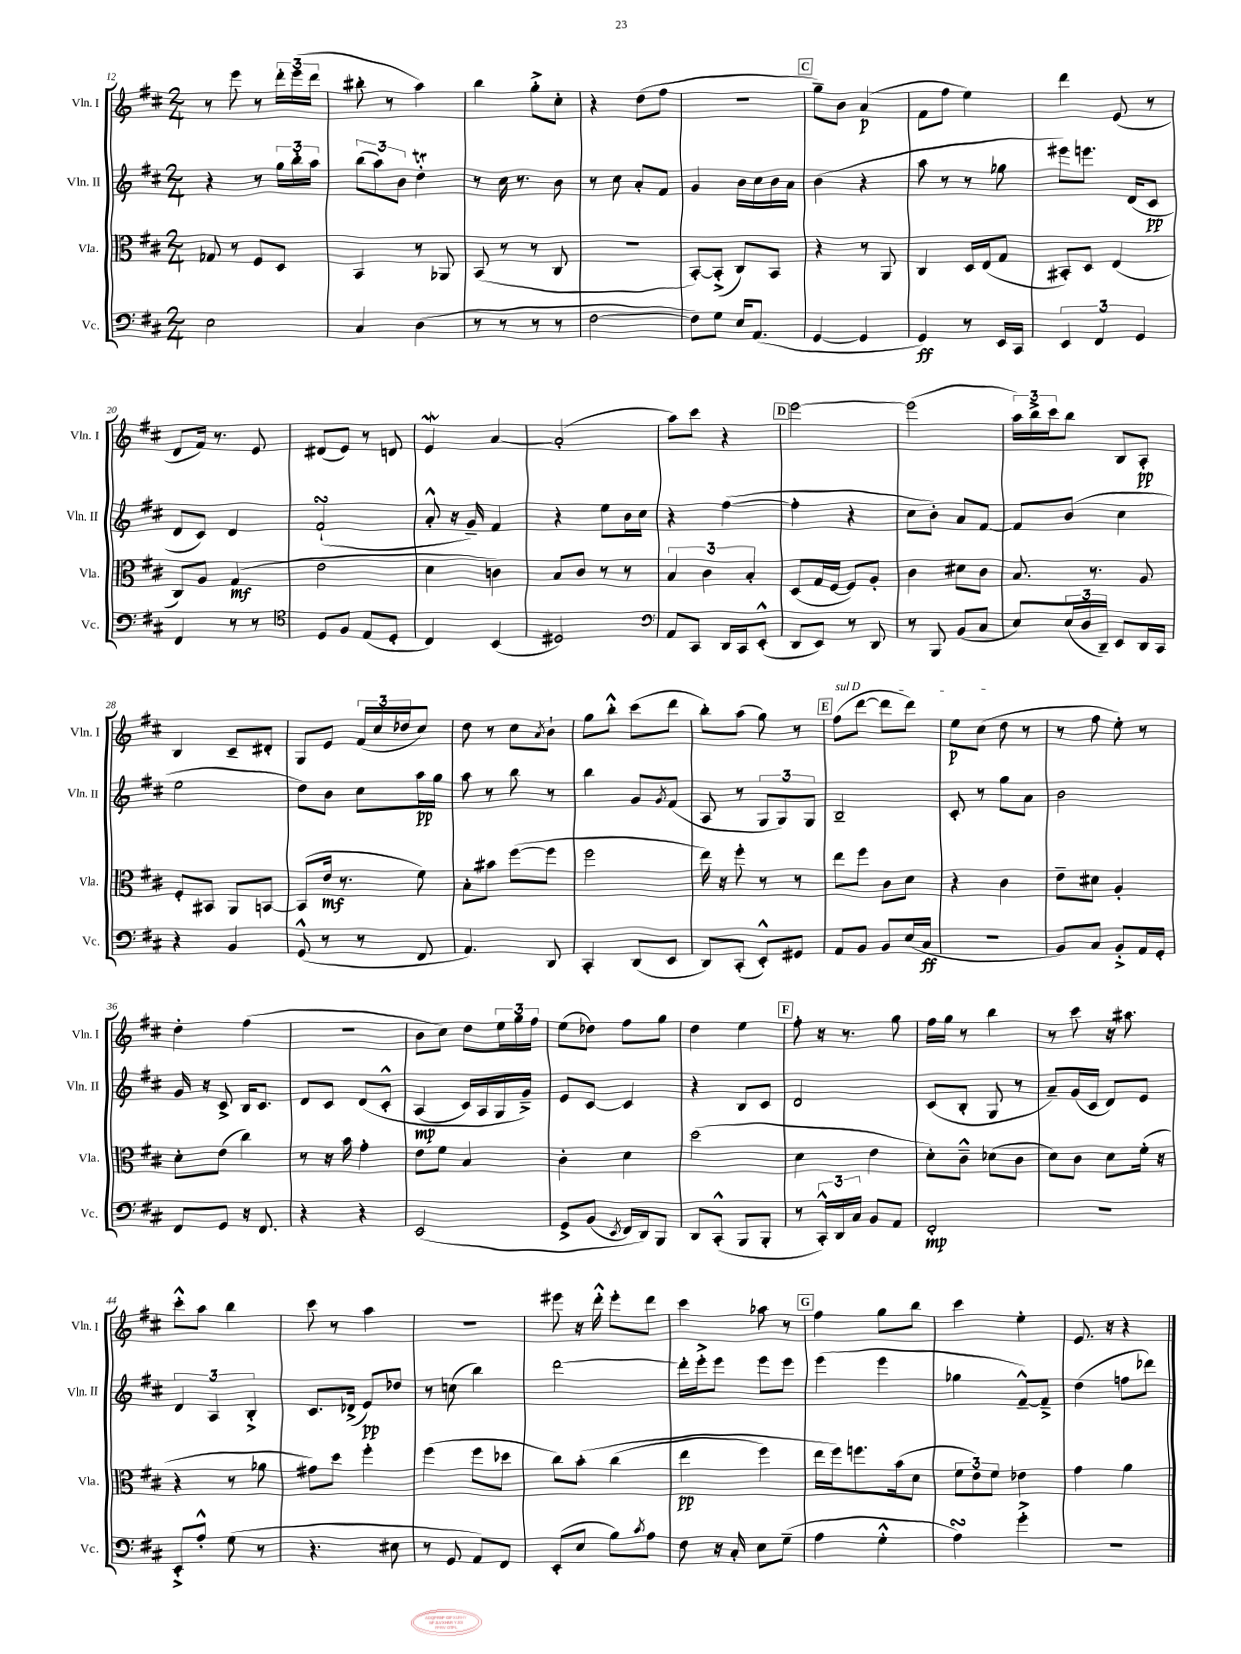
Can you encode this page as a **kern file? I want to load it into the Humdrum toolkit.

**kern	**dynam	**kern	**dynam	**kern	**dynam	**kern	**dynam
*part4	*part4	*part3	*part3	*part2	*part2	*part1	*part1
*staff4	*staff4	*staff3	*staff3	*staff2	*staff2	*staff1	*staff1
*I"Vc.	*	*I"Vla.	*	*I"Vln. II	*	*I"Vln. I	*
*I'Vc.	*	*I'Vla.	*	*I'Vln. II	*	*I'Vln. I	*
*clefF4	*	*clefC3	*	*clefG2	*	*clefG2	*
*k[f#c#]	*	*k[f#c#]	*	*k[f#c#]	*	*k[f#c#]	*
*M2/4	*	*M2/4	*	*M2/4	*	*M2/4	*
=12	=12	=12	=12	=12	=12	=12	=12
2E\	.	8G-X/	.	4r	.	8r	.
.	.	8r	.	.	.	8eee\	.
.	.	8F#/L	.	8r	.	8r	.
.	.	8D/J	.	24gg\LL	.	24ddd'\LL	.
.	.	.	.	24bb'\	.	(24eee\	.
.	.	.	.	24aa\JJ	.	24ddd\JJ	.
=13	=13	=13	=13	=13	=13	=13	=13
4C#/	.	4BB/	.	(12bb\L	.	8bb#X'\	.
.	.	.	.	12aa\)	.	.	.
.	.	.	.	.	.	8r	.
.	.	.	.	12b\J	.	.	.
(4D\	.	8r	.	4ddT'\	.	4aa\)	.
.	.	8AA-X/	.	.	.	.	.
=14	=14	=14	=14	=14	=14	=14	=14
8r	.	(8BB/	.	8r	.	4bb\	.
8r	.	8r	.	16cc#\	.	.	.
.	.	.	.	8.r	.	.	.
8r	.	8r	.	.	.	8gg'^\L	.
8r	.	8C#/	.	8b\	.	8cc#'\J	.
=15	=15	=15	=15	=15	=15	=15	=15
[2F#\	.	2r	.	8r	.	4r	.
.	.	.	.	8cc#\	.	.	.
.	.	.	.	8a'/L	.	(8dd\L	.
.	.	.	.	8f#/J	.	8ff#\J	.
=16	=16	=16	=16	=16	=16	=16	=16
8F#\L])	.	[8BB'/L)	.	4g/	.	2r	.
8G\J	.	(8BB'^/J]	.	.	.	.	.
16E/KL	.	8C#/L)	.	16b\LL	.	.	.
(8.AA/J	.	.	.	16cc#\	.	.	.
.	.	8BB/J	.	16b\	.	.	.
.	.	.	.	16a\JJ	.	.	.
!!LO:REH:place=s1:t=C
=17	=17	=17	=17	=17	=17	=17	=17
[4GG/	.	4r	.	(4b\	.	8gg~\L)	.
.	.	.	.	.	.	8b\J	.
4GG/]	.	8r	.	4r	.	(4a/	p
.	.	8AA/	.	.	.	.	.
=18	=18	=18	=18	=18	=18	=18	=18
4GG/)	ff	4C#/	.	8aa\	.	8f#\L	.
.	.	.	.	8r	.	8ff#\J	.
8r	.	16D/LL	.	8r	.	4ee\)	.
.	.	(16E/J	.	.	.	.	.
16EE/LL	.	8G/J	.	8gg-X\	.	.	.
16CC#/JJ	.	.	.	.	.	.	.
=19	=19	=19	=19	=19	=19	=19	=19
6EE/	.	8BB#X'/L)	.	8eee#X\L)	.	4ddd\	.
.	.	8D/J	.	8.eeen\J	.	.	.
6FF#/	.	.	.	.	.	.	.
.	.	(4E/	.	.	.	(8e/	.
.	.	.	.	(16d/KL	.	.	.
6GG/	.	.	.	.	.	.	.
.	.	.	.	8c#/J	pp	8r	.
!!LO:LB:g=z
=20	=20	=20	=20	=20	=20	=20	=20
4FF#/	.	8C#/L)	.	8d/L	.	8d/L	.
.	.	8A/J	.	8c#/J)	.	16f#/Jk)	.
.	.	.	.	.	.	8.r	.
8r	.	(4G/	mf	4d/	.	.	.
8r	.	.	.	.	.	8e/	.
=21	=21	=21	=21	=21	=21	=21	=21
*clefC4	*	*	*	*	*	*	*
8D/L	.	2e\	.	(2f#sSsS`/	.	(8d#X/L	.
8F#/J	.	.	.	.	.	8e/J)	.
(8E/L	.	.	.	.	.	8r	.
8D'/J	.	.	.	.	.	8dn/	.
=22	=22	=22	=22	=22	=22	=22	=22
4C#/)	.	4d\	.	8a'^^/	.	4eW/	.
.	.	.	.	16r	.	.	.
.	.	.	.	16g~/)	.	.	.
(4BB/	.	4cn\)	.	4f#/	.	[4a/	.
=23	=23	=23	=23	=23	=23	=23	=23
2D#X/)	.	8B/L	.	4r	.	(2a'/]	.
.	.	8c#/J	.	.	.	.	.
.	.	8r	.	8ee\L	.	.	.
.	.	8r	.	16b\L	.	.	.
.	.	.	.	16cc#\JJ	.	.	.
=24	=24	=24	=24	=24	=24	=24	=24
*clefF4	*	*	*	*	*	*	*
8AA/L	.	6B/	.	4r	.	8aa\L)	.
8CC#/J	.	.	.	.	.	8ccc#\J	.
.	.	6c#\	.	.	.	.	.
16DD/LL	.	.	.	([4ff#\	.	4r	.
16CC#/J	.	.	.	.	.	.	.
.	.	6B'/	.	.	.	.	.
(8EE'^^/J	.	.	.	.	.	.	.
!!LO:REH:place=s1:t=D
=25	=25	=25	=25	=25	=25	=25	=25
8DD/L	.	(8D/L	.	4ff#'\]	.	[2eee\	.
8EE/J)	.	16G/L	.	.	.	.	.
.	.	[16F#/JJ	.	.	.	.	.
8r	.	8F#/L])	.	4r	.	.	.
8DD/	.	8A'/J	.	.	.	.	.
=26	=26	=26	=26	=26	=26	=26	=26
8r	.	4c#\	.	8cc#\L	.	(2eee\]	.
8BBB/	.	.	.	8b'\J)	.	.	.
(8BB/L	.	8d#X\L	.	8a/L	.	.	.
8C#/J	.	8c#\J	.	[8f#/J	.	.	.
=27	=27	=27	=27	=27	=27	=27	=27
8E/L)	.	8.B/	.	8f#/L]	.	24aa\LL)	.
.	.	.	.	.	.	24bb^\	.
.	.	.	.	.	.	24ccc#\J	.
(24E/L	.	.	.	(8b/J	.	8bb\J	.
24D/	.	.	.	.	.	.	.
.	.	8.r	.	.	.	.	.
24DD~/JJ)	.	.	.	.	.	.	.
8EE/L	.	.	.	4cc#\	.	8B/L	.
16DD/L	.	8A/	.	.	.	8A'/J	pp
16CC#/JJ	.	.	.	.	.	.	.
!!LO:LB:g=z
=28	=28	=28	=28	=28	=28	=28	=28
4r	.	8F#'/L	.	2ee\	.	4B/	.
.	.	8BB#X/J	.	.	.	.	.
4BB/	.	8AA/L	.	.	.	8c#~/L	.
.	.	[8BBn/J	.	.	.	8d#X'/J	.
=29	=29	=29	=29	=29	=29	=29	=29
(8GG^^/	.	(8BB/L]	.	8dd\L)	.	8G/L	.
8r	.	16e/Jk	mf	8b\J	.	8e/J	.
.	.	8.r	.	.	.	.	.
8r	.	.	.	8cc#\L	.	(24f#/LL	.
.	.	.	.	.	.	24cc#/	.
.	.	.	.	.	.	24dd-X/J	.
8FF#/	.	8f#\)	.	16aa\L	pp	8cc#/J)	.
.	.	.	.	16gg\JJ	.	.	.
=30	=30	=30	=30	=30	=30	=30	=30
4.AA/)	.	8B'\L	.	8aa\	.	8dd\	.
.	.	8b#X\J	.	8r	.	8r	.
.	.	([8ff#\L	.	8bb\	.	8cc#\L	.
.	.	.	.	.	.	8qa/	.
8DD/	.	8ff#\J]	.	8r	.	8b`\J	.
=31	=31	=31	=31	=31	=31	=31	=31
4CC#'/	.	2ff#\	.	4bb\	.	8gg\L	.
.	.	.	.	.	.	8bb'^^\J	.
(8DD/L	.	.	.	8g/L	.	(8ccc#\L	.
.	.	.	.	8qg/	.	.	.
8EE/J	.	.	.	(8f#/J	.	8ddd\J	.
=32	=32	=32	=32	=32	=32	=32	=32
8DD/L)	.	16ee\)	.	8A/	.	8bb'\L)	.
.	.	16r	.	.	.	.	.
(8CC#'/J	.	8ff#'\	.	8r	.	(8aa\J	.
8EE'^^/L)	.	8r	.	12G/L	.	8gg\)	.
.	.	.	.	12G/)	.	.	.
8GG#X/J	.	8r	.	.	.	8r	.
.	.	.	.	12G/J	.	.	.
!!LO:REH:place=s1:t=E
=33	=33	=33	=33	=33	=33	=33	=33
!	!	!	!	!	!	!LO:TX:a:i:t=sul D	!
8AA/L	.	8ee\L	.	2B~/	.	(8ff#\L	.
8BB/J	.	8ff#\J	.	.	.	[8ddd\J	.
8BB/L	.	8c#\L	.	.	.	8ddd\L]	.
(16E/L	.	8d\J	.	.	.	8ddd\J)	.
16C#/JJ	ff	.	.	.	.	.	.
=34	=34	=34	=34	=34	=34	=34	=34
2r	.	4r	.	8c#'/	.	8ee\L	p
.	.	.	.	8r	.	(8cc#\J	.
.	.	4c#\	.	8gg\L	.	8dd\	.
.	.	.	.	8a\J	.	8r	.
=35	=35	=35	=35	=35	=35	=35	=35
8BB/L)	.	8e~\L	.	2b\	.	8r	.
8C#/J	.	8d#X\J	.	.	.	8ff#\	.
8BB'^/L	.	4A'/	.	.	.	8ee'\)	.
16AA/L	.	.	.	.	.	8r	.
16GG'/JJ	.	.	.	.	.	.	.
!!LO:LB:g=z
=36	=36	=36	=36	=36	=36	=36	=36
8FF#/L	.	8d'\L	.	16g/	.	4dd'\	.
.	.	.	.	16r	.	.	.
8GG/J	.	(8e\J	.	8c#^/	.	.	.
16r	.	4cc#\)	.	16B/KL	.	(4ff#\	.
8.FF#/	.	.	.	8.c#/J	.	.	.
=37	=37	=37	=37	=37	=37	=37	=37
4r	.	8r	.	8d/L	.	2r	.
.	.	16r	.	8c#/J	.	.	.
.	.	16b\	.	.	.	.	.
4r	.	4g'\	.	(8d/L	.	.	.
.	.	.	.	8c#'^^/J	.	.	.
=38	=38	=38	=38	=38	=38	=38	=38
(2EE/	.	8e\L	.	(4A/	mp	8b\L	.
.	.	8f#\J	.	.	.	8cc#\J)	.
.	.	4B/	.	16c#/LL)	.	8dd\L	.
.	.	.	.	16A/	.	.	.
.	.	.	.	16G/	.	24ee\L	.
.	.	.	.	.	.	24gg\	.
.	.	.	.	16g~^/JJ)	.	.	.
.	.	.	.	.	.	24ff#\JJ	.
=39	=39	=39	=39	=39	=39	=39	=39
8GG^/L	.	4c#'\	.	8e/L	.	(8ee\L	.
(8BB/J	.	.	.	[8c#/J	.	8dd-X\J)	.
8qEE/	.	.	.	.	.	.	.
16FF#/LL)	.	4d\	.	4c#/]	.	8ff#\L	.
16DD/J)	.	.	.	.	.	.	.
8BBB/J	.	.	.	.	.	8gg\J	.
=40	=40	=40	=40	=40	=40	=40	=40
8DD/L	.	(2dd\	.	4r	.	4dd\	.
(8CC#'^^/J	.	.	.	.	.	.	.
8BBB/L	.	.	.	8B/L	.	4ee\	.
8BBB'/J	.	.	.	8c#/J	.	.	.
!!LO:REH:place=s1:t=F
=41	=41	=41	=41	=41	=41	=41	=41
8r	.	4d\	.	2d/	.	8ff#'\	.
24CC#'^^/LL)	.	.	.	.	.	16r	.
24DD/	.	.	.	.	.	.	.
.	.	.	.	.	.	8.r	.
24C#/JJ	.	.	.	.	.	.	.
8BB/L	.	4e\	.	.	.	.	.
8AA/J	.	.	.	.	.	8gg\	.
=42	=42	=42	=42	=42	=42	=42	=42
2FF#'/	mp	8d'\L)	.	(8c#/L	.	16ff#\LL	.
.	.	.	.	.	.	16gg\JJ	.
.	.	8c#~^^\J	.	8B'/J	.	8r	.
.	.	(8d-X\L	.	8G/	.	4bb\	.
.	.	8c#\J	.	8r	.	.	.
=43	=43	=43	=43	=43	=43	=43	=43
2r	.	8d\L)	.	8a~/L)	.	8r	.
.	.	8c#\J	.	(16g/L	.	8ccc#\	.
.	.	.	.	16c#/JJ	.	.	.
.	.	8d\L	.	8d/L)	.	16r	.
.	.	.	.	.	.	8.aa#X\	.
.	.	(16f#'\Jk	.	8e/J	.	.	.
.	.	16r	.	.	.	.	.
!!LO:LB:g=z
=44	=44	=44	=44	=44	=44	=44	=44
8EE'^/L	.	4r	.	6d/	.	8ccc#'^^\L	.
8A'^^/J	.	.	.	.	.	8aa\J	.
.	.	.	.	6A/	.	.	.
(8G\	.	8r	.	.	.	4bb\	.
.	.	.	.	6B'^/	.	.	.
8r	.	8a-X\	.	.	.	.	.
=45	=45	=45	=45	=45	=45	=45	=45
4.r	.	8g#X\L)	.	8.c#/L	.	8ccc#\	.
.	.	8dd\J	.	.	.	8r	.
.	.	.	.	(16d-X^/Jk	.	.	.
.	.	4ff#'\	.	8e/L)	pp	4aa\	.
8E#X\	.	.	.	8dd-X/J	.	.	.
=46	=46	=46	=46	=46	=46	=46	=46
8r	.	(4ff#\	.	8r	.	2r	.
8GG/	.	.	.	(8ccn\	.	.	.
8AA/L)	.	8ff#\L	.	4bb\)	.	.	.
8FF#/J	.	8dd-X\J	.	.	.	.	.
=47	=47	=47	=47	=47	=47	=47	=47
(8EE'/L	.	8cc#\L)	.	[2ddd\	.	8eee#X\	.
8E/J	.	(8b'\J	.	.	.	16r	.
.	.	.	.	.	.	16ddd'^^\	.
8B\L)	.	(4cc#\	.	.	.	8eee#'\L	.
8qc#/	.	.	.	.	.	.	.
8A\J	.	.	.	.	.	8ddd\J	.
=48	=48	=48	=48	=48	=48	=48	=48
8F#\	.	4ee\	pp	16ddd'\LL]	.	4ccc#\	.
.	.	.	.	16eee'^\J	.	.	.
16r	.	.	.	8eee\J	.	.	.
16C#'/	.	.	.	.	.	.	.
8E\L	.	4ff#\)	.	8eee\L	.	8aa-X\	.
(8G~\J	.	.	.	8eee\J	.	8r	.
!!LO:REH:place=s1:t=G
=49	=49	=49	=49	=49	=49	=49	=49
4A\	.	16ee\LL	.	(4eee\	.	4ff#\	.
.	.	16ff#\J)	.	.	.	.	.
.	.	8.ffn\	.	.	.	.	.
4G'^^\	.	.	.	4eee\	.	8gg\L	.
.	.	(16b\k	.	.	.	.	.
.	.	8d\J	.	.	.	8bb\J	.
=50	=50	=50	=50	=50	=50	=50	=50
4AsSSS\)	.	12f#\L	.	4gg-X\	.	4ccc#\	.
.	.	12e\)	.	.	.	.	.
.	.	12f#\J	.	.	.	.	.
4g'^\	.	4e-X\	.	[8f#~^^/L)	.	4ee'\	.
.	.	.	.	8f#~^/J]	.	.	.
=51	=51	=51	=51	=51	=51	=51	=51
2r	.	4g\	.	(4dd\	.	8.e/	.
.	.	.	.	.	.	16r	.
.	.	4a\	.	8ffn\L	.	4r	.
.	.	.	.	8ddd-X\J)	.	.	.
==	==	==	==	==	==	==	==
*-	*-	*-	*-	*-	*-	*-	*-
